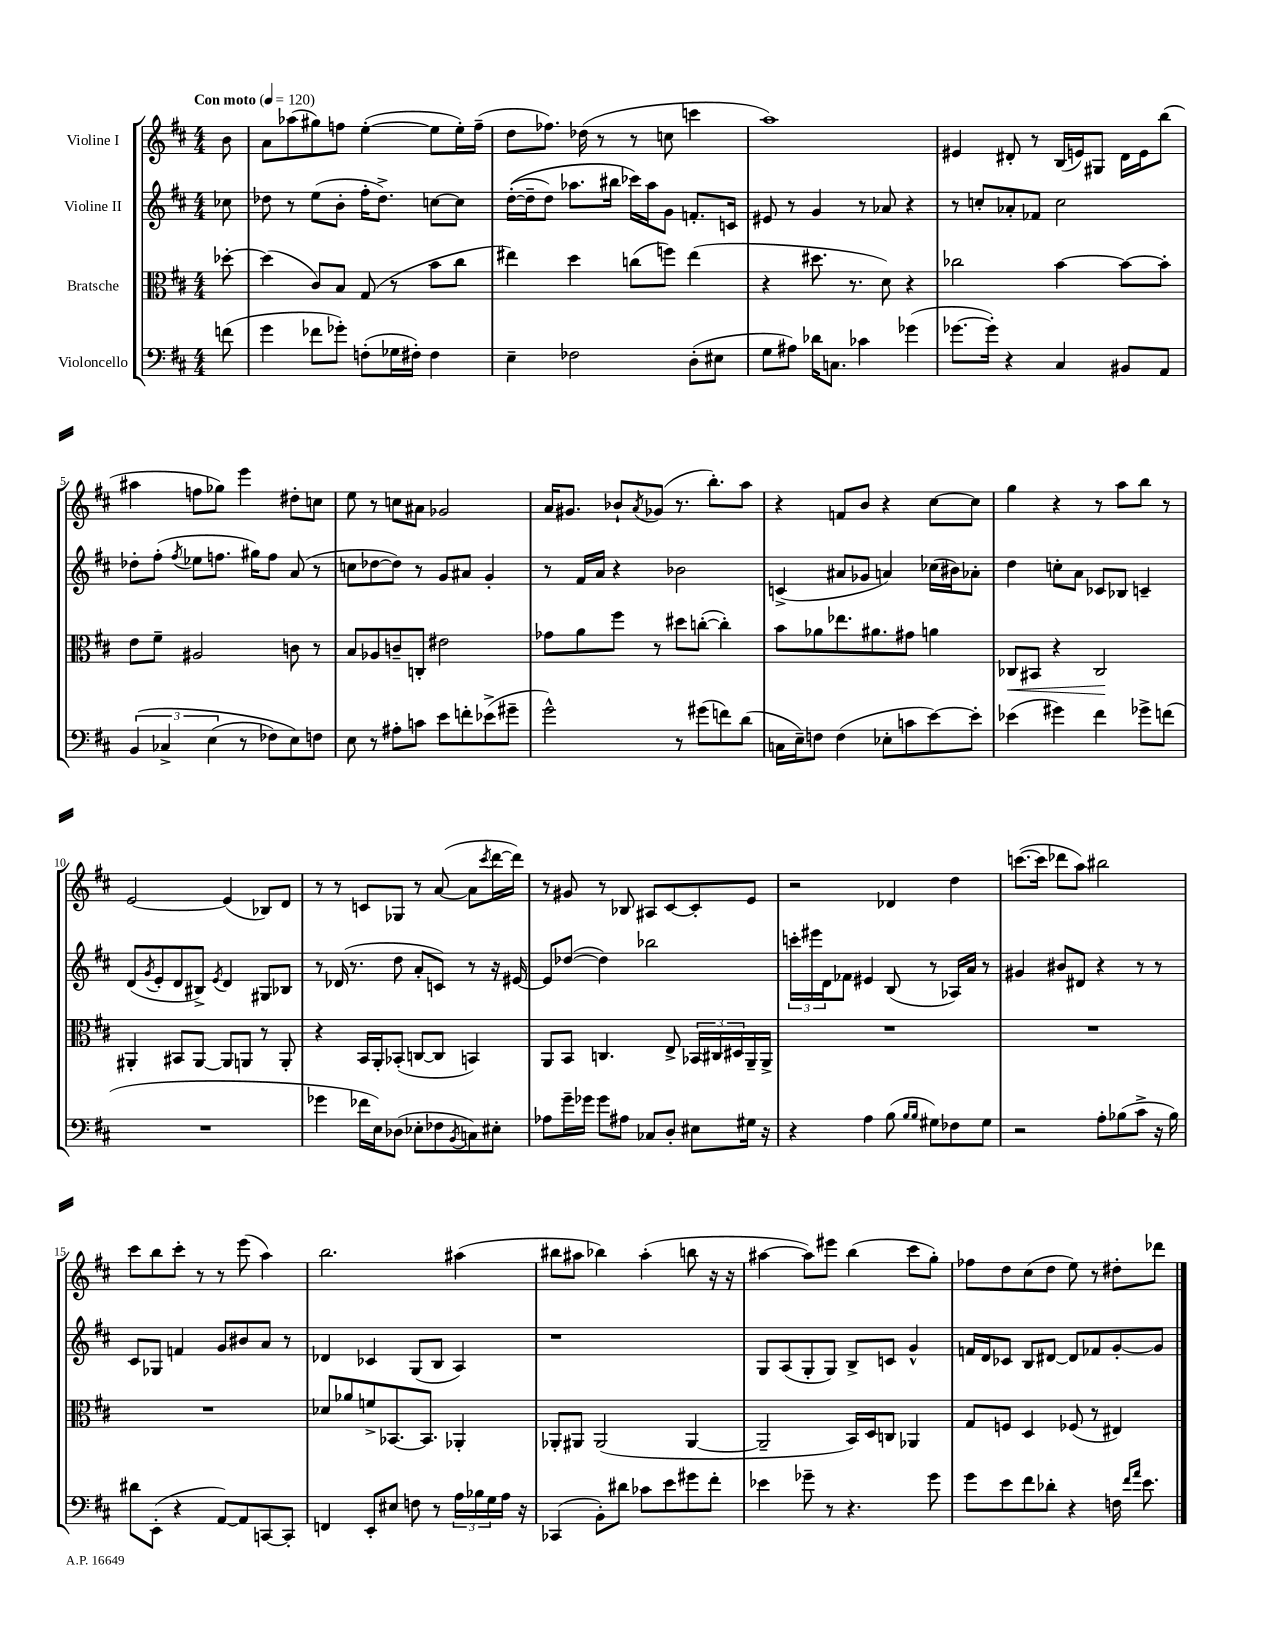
<<
\new StaffGroup <<
\new Staff = "s0" \with { instrumentName = "Violine I" } {
    \clef treble \key d \major \numericTimeSignature \time 4/4 \partial 8 \tempo "Con moto" 4 = 120
    b'8 |
    a'8 aes''8( gis''8) f''8 e''4~-.( e''8 e''16-.) f''16--( |
    d''8 fes''8.) des''16( r8 r8 c''8 c'''4 |
    a''1) |
    eis'4 dis'8-. r8 b16( e'16) gis8 dis'16 e'16 b''8( |
    ais''4 f''8 ges''8) e'''4 dis''8-. c''8 |
    e''8 r8 c''8 ais'8 ges'2 |
    a'16 gis'8. bes'8-! \acciaccatura { a'8 } ges'8( r8. b''8.-.) a''8 |
    r4 f'8 b'8 r4 cis''8~ cis''8 |
    g''4 r4 r8 a''8 b''8 r8 |
    e'2~ e'4( bes8) d'8 |
    r8 r8 c'8 ges8 r8 a'8~( a'8 \acciaccatura { cis'''8 } d'''16~ d'''16) |
    r8 gis'8 r8 bes8 ais8 cis'8~ cis'8-. e'8 |
    r2 des'4 d''4 |
    c'''8.~( c'''16 des'''8 a''8) bis''2 |
    cis'''8 b''8 cis'''8-. r8 r8 e'''8( a''4) |
    b''2. ais''4( |
    bis''8 ais''8 bes''4) ais''4-.( b''8 r16 r16 |
    ais''4~ ais''8) eis'''8 b''4( cis'''8 g''8-.) |
    fes''8 d''8 cis''8( d''8 e''8) r8 dis''8-. des'''8 \bar "|." |
}
\new Staff = "s1" \with { instrumentName = "Violine II" } {
    \clef treble \key d \major \numericTimeSignature \time 4/4 \partial 8
    ces''8 |
    des''8 r8 e''8( b'8-. fis''16-. des''8.->) c''8~ c''8 |
    d''16~-.(\( d''16-- d''8) aes''8. bis''16 ces'''16\) aes''16 g'8 f'8.-. c'16 |
    eis'8 r8 g'4 r8 aes'8 r4 |
    r8 c''8-. aes'8-. fes'8 c''2 |
    des''8-. fis''8-.( \acciaccatura { fis''8 } ees''8 f''8. gis''16) f''8 a'8( r8 |
    c''8 des''8~ des''8) r8 g'8 ais'8 g'4-. |
    r8 fis'16 a'16 r4 bes'2 |
    c'4->( ais'8 ges'8 a'4) ces''16( bis'16) aes'8-. |
    d''4 c''8-. a'8 ces'8 bes8 c'4-- |
    d'8( \acciaccatura { g'8 } e'8-. d'8 bis8->) \acciaccatura { e'8 } d'4 gis8 bes8 |
    r8 des'16( r8. d''8 a'8-. c'8) r8 r16 eis'16~ |
    eis'8 des''8~( des''4) bes''2 |
    \tuplet 3/2 { c'''16-. eis'''16 d'16 } fes'8 eis'4 b8( r8 aes16) a'16 r8 |
    gis'4 bis'8 dis'8 r4 r8 r8 |
    cis'8 ges8 f'4 g'8 bis'8 a'8 r8 |
    des'4 ces'4 g8( b8 a4) |
    r1 |
    g8 a8( g8-. g8) b8-> c'8 g'4-^ |
    f'16 d'16 ces'8 b8 dis'8~ dis'8 fes'8 g'8~-. g'8 \bar "|." |
}
\new Staff = "s2" \with { instrumentName = "Bratsche" } {
    \clef alto \key d \major \numericTimeSignature \time 4/4 \partial 8
    des''8~-. |
    des''4( cis'8) b8 g8( r8 b'8 cis''8 |
    eis''4) d''4 c''8( f''8) eis''4( |
    r4 dis''8. r8. d'8) r4 |
    ces''2 b'4~ b'8~ b'8-. |
    e'8 fis'8-- ais2 c'8 r8 |
    b8 aes8 c'8-- c8-. eis'2 |
    ges'8 a'8 fis''8 r8 dis''8 c''8~-.( c''4-.) |
    b'8 aes'8 ees''8. ais'8. gis'8 a'4 |
    ces8\< bis,8 r4 ces2\! |
    ais,4-. bis,8 ais,8~ ais,8 a,8 r8 a,8-. |
    r4 b,16 a,16-. bes,8-.( c8~ c8 b,4) |
    a,8 b,8 c4. e8-> \tuplet 3/2 { bes,16 cis16 dis16 } a,16-- a,16-> |
    R1 |
    R1 |
    R1 |
    des'8 aes'8 f'8-> bes,8.~ bes,8. aes,4-. |
    aes,8-. ais,8 ais,2( ais,4~ |
    ais,2-- b,16) d16 c8 aes,4 |
    g8 f8 d4 fes8( r8 eis4) \bar "|." |
}
\new Staff = "s3" \with { instrumentName = "Violoncello" } {
    \clef bass \key d \major \numericTimeSignature \time 4/4 \partial 8
    f'8( |
    g'4 fes'8 ges'8-.) f8-.( ges16 fis16-.) fis4 |
    e4-- fes2 d8-.( eis8 |
    g8 ais8) des'16 c8. ces'4 ges'4( |
    ges'8.~ ges'16-.) r4 cis4 bis,8 a,8 |
    \tuplet 3/2 { b,4\( ces4-> e4( } r8 fes8) e8\) f8 |
    e8 r8 ais8-. c'8 e'8 f'8-. ees'8->( gis'8-- |
    g'2-^) r8 gis'8( f'8) d'8( |
    c16 e16--) f8 f4( ees8-. c'8 e'8~) e'8-. |
    ees'4( gis'4) fis'4 ges'8-> f'8( |
    R1 |
    ges'4 fes'16 e16) des8( ees8-. fes8 \acciaccatura { b,8 } c8) eis8-. |
    aes8 g'16-- ges'16 ges'8 ais8 ces8 d8-. eis8 gis16 r16 |
    r4 a4 b8( \grace { b16 b16 } gis8) fes8 gis8 |
    r2 a8-. bes8( cis'8-> r16 bes16) |
    dis'8 e,8-.( r4 a,8~) a,8 c,8~ c,8-. |
    f,4 e,8-. eis8 f8 r8 \tuplet 3/2 { a16 bes16 g16 } a16 r16 |
    ces,4( b,8-.) dis'8 ces'8 e'8 gis'8 fis'8-. |
    ees'4 ges'8-- r8 r4. ges'8 |
    g'8 e'8 fis'8 des'8-. r4 f16 \grace { fis'16 a'16 } e'8. \bar "|." |
}
>>
>>
